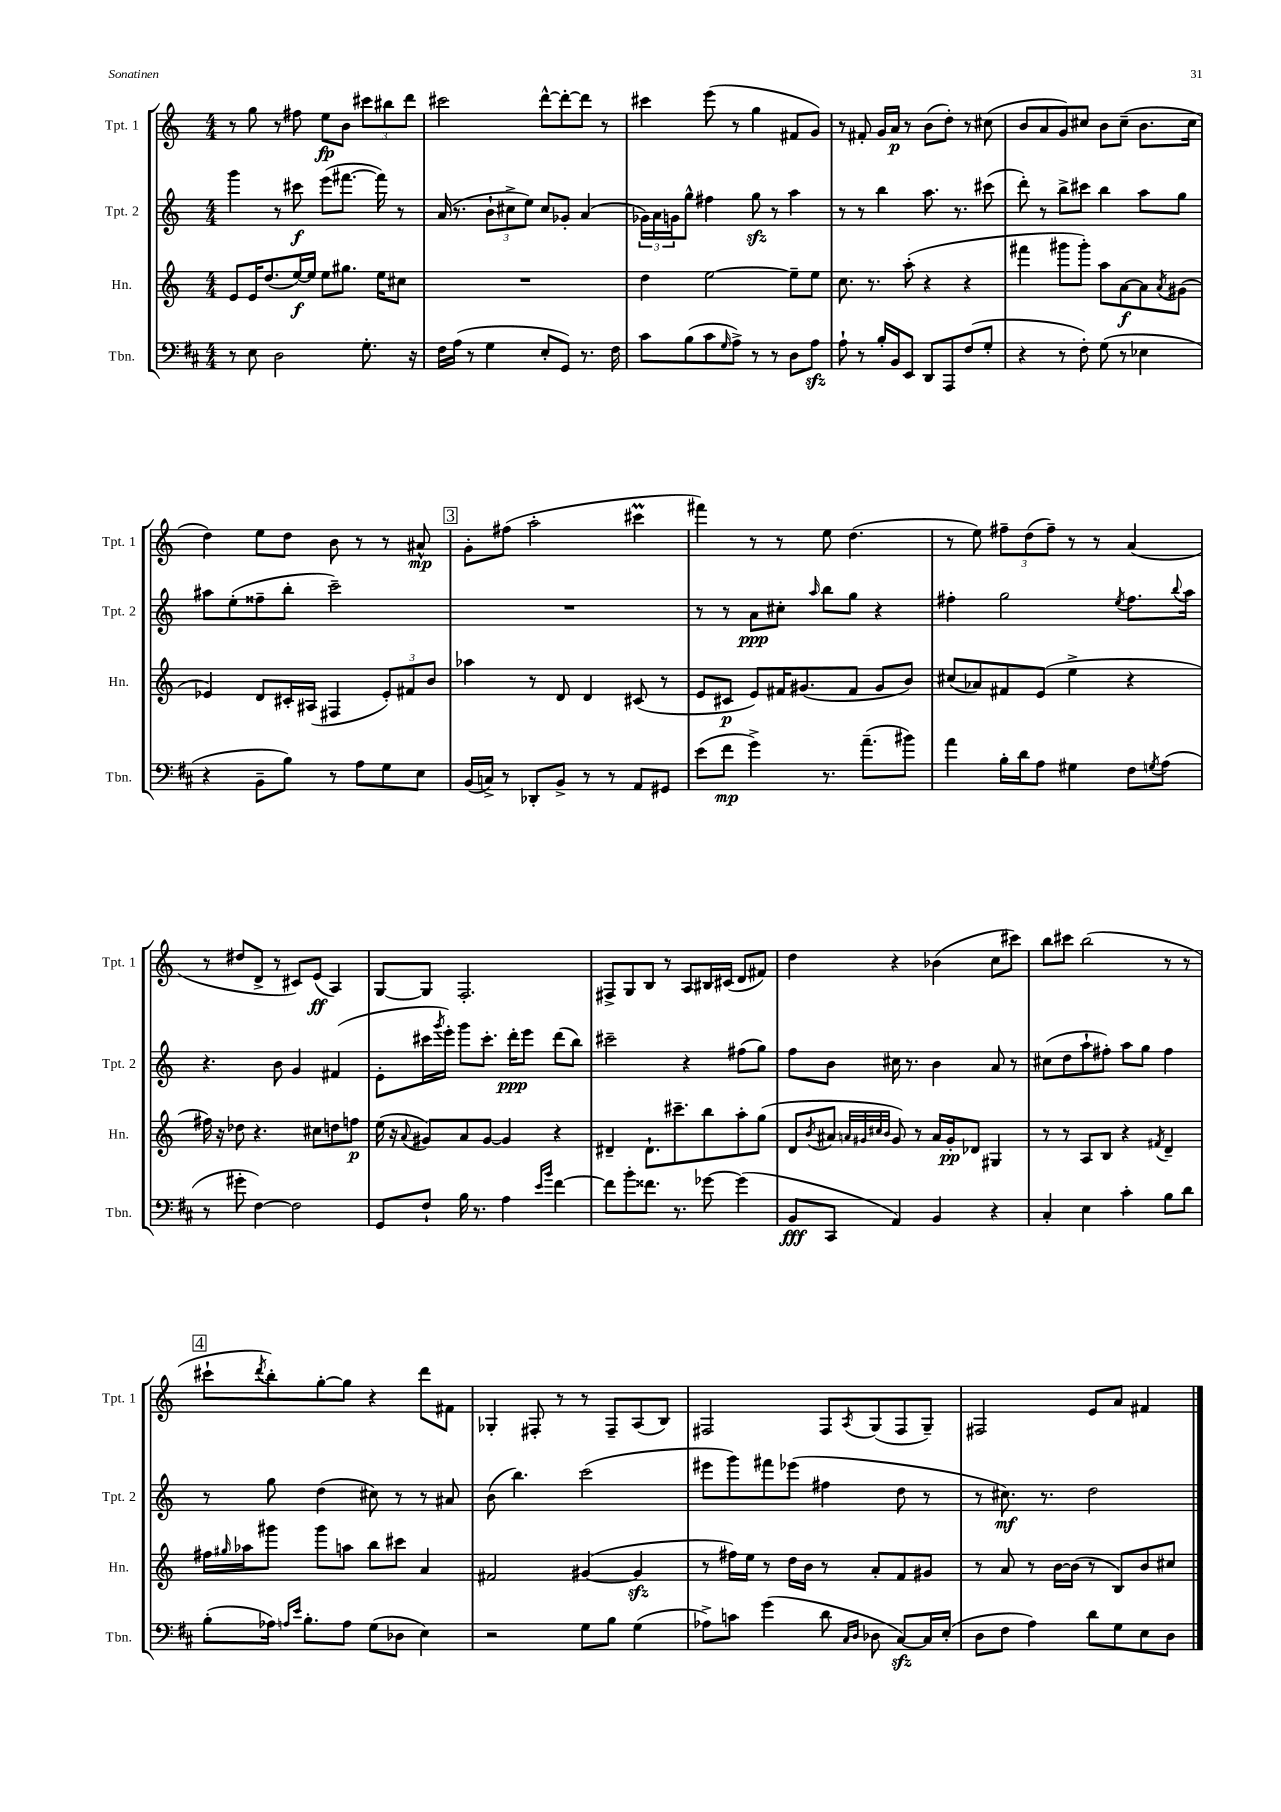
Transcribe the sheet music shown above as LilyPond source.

<<
\new StaffGroup <<
\new Staff = "s0" \with { instrumentName = "Tpt. 1" shortInstrumentName = "Tpt. 1" } {
    \clef treble \key c \major \numericTimeSignature \time 4/4
    r8 g''8 r8 fis''8 e''8\fp b'8 \tuplet 3/2 { cis'''8 bis''8 d'''8 } |
    cis'''2 d'''8~-^ d'''8~-. d'''8 r8 |
    cis'''4 e'''8( r8 g''4 fis'8 g'8) |
    r8 fis'8-. g'16 a'16\p r8 b'8( d''8-.) r8 cis''8( |
    b'8 a'8 g'8) cis''8 b'8 cis''8--( b'8. cis''16 |
    d''4) e''8 d''8 b'8 r8 r8 ais'8-^\mp |
    \mark \markup { \box "3" } g'8-. fis''8( a''2-. cis'''4\prall |
    fis'''4) r8 r8 e''8 d''4.( |
    r8 e''8) \tuplet 3/2 { fis''8-- d''8( fis''8--) } r8 r8 a'4( |
    r8 dis''8 d'8-> r8 cis'8) e'8\ff( a4) |
    g8~ g8 f2.-. |
    fis8-> g8 b8 r8 a8 bis16 cis'16( d'8 fis'8) |
    d''4 r4 bes'4( c''8 cis'''8) |
    b''8 cis'''8 b''2( r8 r8 |
    \mark \markup { \box "4" } cis'''8-! \acciaccatura { d'''8 } b''8-.) g''8~-. g''8 r4 d'''8 fis'8 |
    ges4-. fis8-. r8 r8 fis8-- a8( b8) |
    fis2 fis8 \acciaccatura { a8 } g8( fis8 g8--) |
    fis2 e'8 a'8 fis'4 \bar "|." |
}
\new Staff = "s1" \with { instrumentName = "Tpt. 2" shortInstrumentName = "Tpt. 2" } {
    \clef treble \key c \major \numericTimeSignature \time 4/4
    g'''4 r8 cis'''8\f e'''8( fis'''8.~ fis'''16) r8 |
    a'16( r8. \tuplet 3/2 { b'8-! cis''8-> e''8) } cis''8 ges'8-. a'4( |
    \tuplet 3/2 { ges'16) a'16 g'16 } g''8-^ fis''4 g''8\sfz r8 a''4 |
    r8 r8 b''4 a''8. r8. cis'''8( |
    d'''8-.) r8 b''8-> cis'''8 b''4 a''8 g''8 |
    ais''8 e''8-.( fisis''8-- b''8-. c'''2--) |
    \mark \markup { \box "3" } R1 |
    r8 r8 a'8\ppp cis''8-. \grace { a''16 } b''8 g''8 r4 |
    fis''4-. g''2 \acciaccatura { e''8 } fis''8. \appoggiatura { b''8 } a''16 |
    r4. b'8 g'4 fis'4( |
    e'8-. cis'''16 \acciaccatura { g'''8 } e'''16-.) g'''8 cis'''8.-. d'''16-.\ppp e'''8 d'''8( b''8) |
    cis'''2-- r4 fis''8( g''8) |
    f''8 b'8 cis''16 r8. b'4 a'8 r8 |
    cis''8( d''8 a''8-! fis''8-.) a''8 g''8 fis''4 |
    \mark \markup { \box "4" } r8 g''8 d''4( cis''8) r8 r8 ais'8 |
    b'8( b''4.) c'''2( |
    eis'''8 g'''8) fis'''8 ees'''8( fis''4 d''8 r8 |
    r8 cis''8.\mf) r8. d''2 \bar "|." |
}
\new Staff = "s2" \with { instrumentName = "Hn." shortInstrumentName = "Hn." } {
    \clef treble \key c \major \numericTimeSignature \time 4/4
    e'8 e'16 d''8.( e''16~\f) e''16 e''8 gis''8. e''16 cis''8 |
    R1 |
    d''4 e''2~ e''8-- e''8 |
    c''8. r8. a''8-.( r4 r4 |
    fis'''4 gis'''8 gis'''8-.) a''8 a'8~\f a'8 \acciaccatura { a'8 } gis'8( |
    ees'4) d'8 cis'16-. ais16( fis4 \tuplet 3/2 { ees'8-.) fis'8 b'8 } |
    \mark \markup { \box "3" } aes''4 r8 d'8 d'4 cis'8( r8 |
    e'8 cis'8\p e'8) fis'16 gis'8.( fis'8 gis'8 b'8) |
    cis''8( aes'8) fis'8 e'8( e''4-> r4 |
    fis''16) r16 des''8 r4. cis''8 d''8 f''8\p |
    e''16( r16 \appoggiatura { a'8 } gis'8) a'8 gis'8~ gis'4 r4 |
    dis'4-- dis'8.-! cis'''8.-- b''8 a''8-. g''8( |
    d'8 \acciaccatura { b'8 } ais'8 \grace { a'32 gis'32 cis''32 b'32 } gis'8) r8 a'16 gis'16-.\pp des'8 gis4 |
    r8 r8 a8 b8 r4 \acciaccatura { fis'8 } d'4-- |
    \mark \markup { \box "4" } fis''16 \grace { gis''16 } aes''16 gis'''8 gis'''8 a''8 b''8 cis'''8 a'4 |
    fis'2 gis'4~( gis'4\sfz |
    r8 fis''16) e''16 r8 d''16 b'16 r8 a'8-. f'8 gis'8 |
    r8 a'8 r8 b'16~ b'16( r8 b8) b'8 cis''8 \bar "|." |
}
\new Staff = "s3" \with { instrumentName = "Tbn." shortInstrumentName = "Tbn." } {
    \clef bass \key d \major \numericTimeSignature \time 4/4
    r8 e8 d2 g8.-. r16 |
    fis16 a16( r8 g4 e8-. g,8) r8. fis16 |
    cis'8 b8( cis'8 \grace { g16 } a8->) r8 r8 d8 a8\sfz |
    a8-! r8 b16-. b,16 e,8 d,8 a,,8 fis8( g8-. |
    r4 r8 fis8-.) g8( r8 ees4 |
    r4 b,8-- b8) r8 a8 g8 e8 |
    \mark \markup { \box "3" } b,16( c16->) r8 des,8-. b,8-> r8 r8 a,8 gis,8 |
    e'8( fis'8\mp g'4->) r8. a'8.--( bis'8) |
    a'4 b16-. d'16 a8 gis4 fis8 \acciaccatura { g8 } a8( |
    r8 gis'8-. fis4~) fis2 |
    g,8 fis8-! b16 r8. a4 \grace { e'16 b'16 } fis'4~ |
    fis'8 b'8-. fisis'8. r8. ges'8~ ges'4( |
    b,8\fff cis,8 a,4) b,4 r4 |
    cis4-. e4 cis'4-. b8 d'8 |
    \mark \markup { \box "4" } b8-.( aes16) \grace { a16 e'16 } b8.-. a8 g8( des8 e4) |
    r2 g8 b8 g4( |
    aes8->) c'8 g'4( d'8 \grace { cis16 d16 } des8 cis8~\sfz) cis16 e16-.( |
    d8 fis8 a4) d'8 g8 e8 d8 \bar "|." |
}
>>
>>
\layout { \context { \Score \remove "Bar_number_engraver" } }
